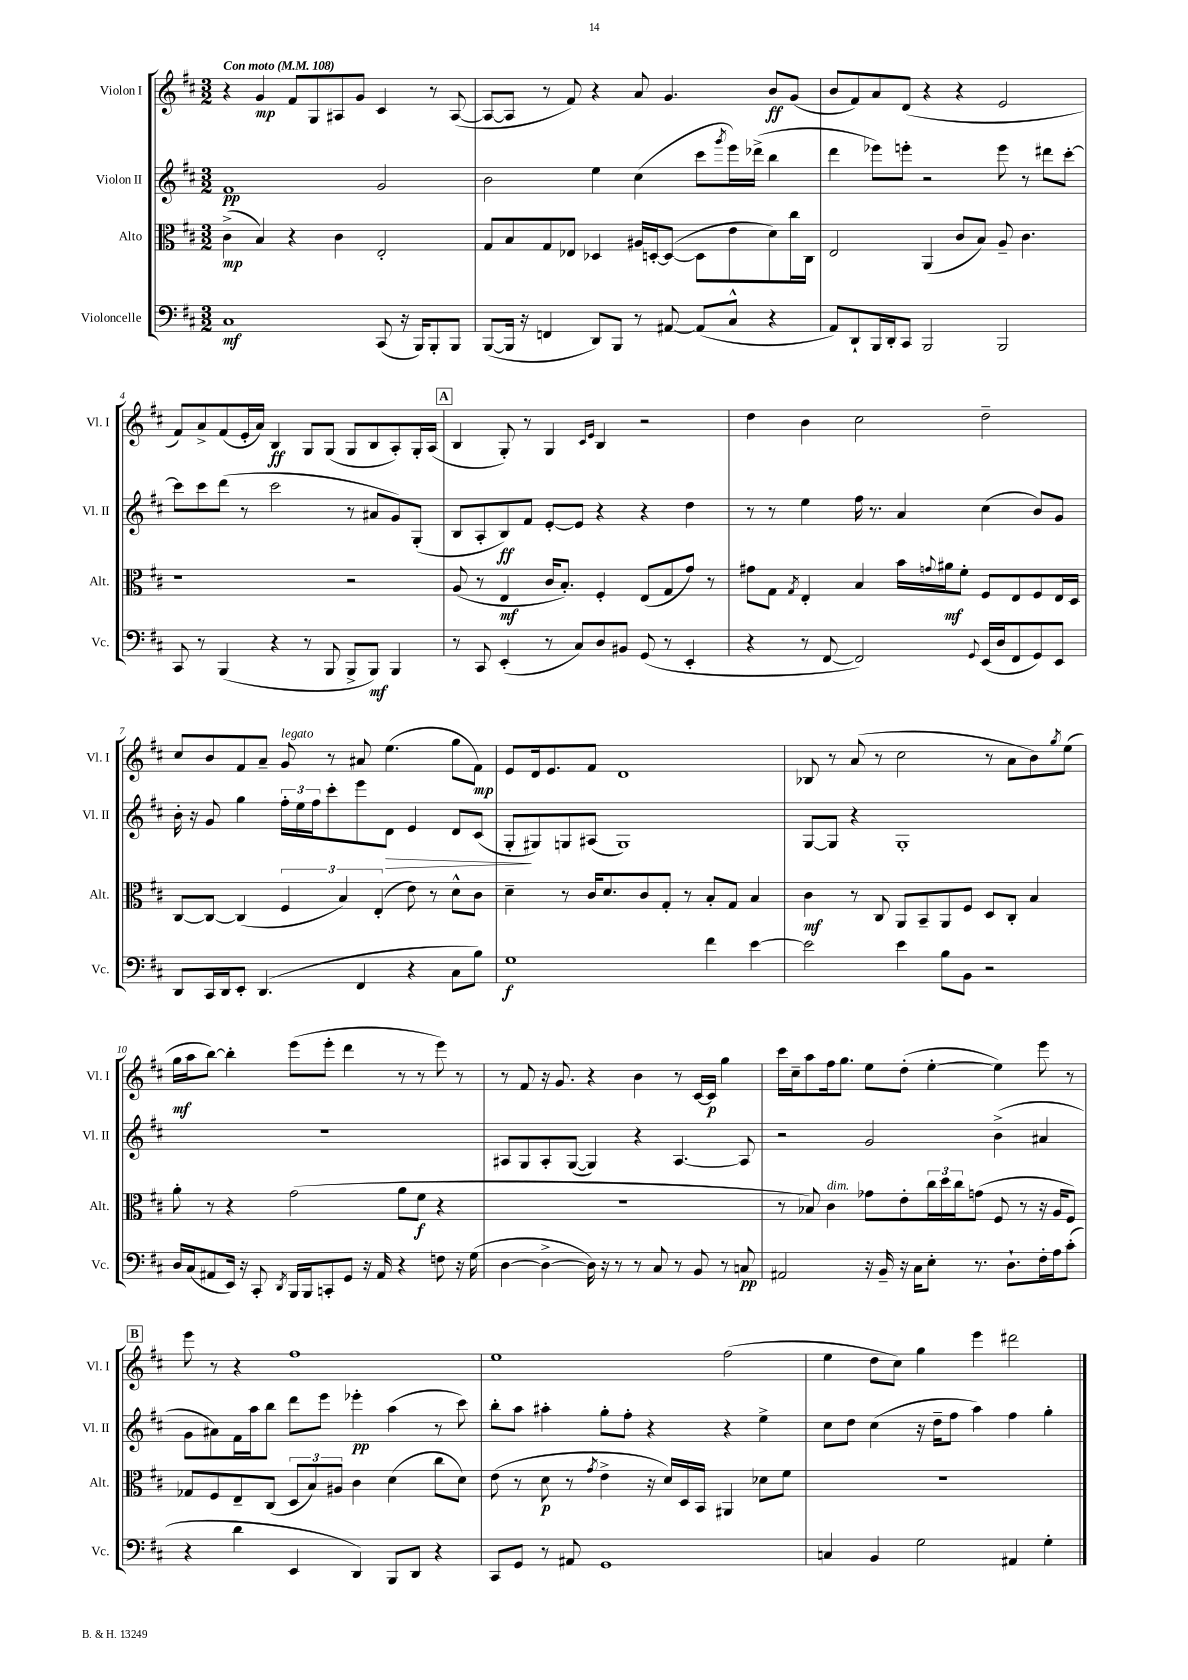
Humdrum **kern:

**kern	**dynam	**kern	**dynam	**kern	**dynam	**kern	**dynam
*part4	*part4	*part3	*part3	*part2	*part2	*part1	*part1
*staff4	*staff4	*staff3	*staff3	*staff2	*staff2	*staff1	*staff1
*I"Violoncelle	*	*I"Alto	*	*I"Violon II	*	*I"Violon I	*
*I'Vc.	*	*I'Alt.	*	*I'Vl. II	*	*I'Vl. I	*
*clefF4	*	*clefC3	*	*clefG2	*	*clefG2	*
*k[f#c#]	*	*k[f#c#]	*	*k[f#c#]	*	*k[f#c#]	*
*M3/2	*	*M3/2	*	*M3/2	*	*M3/2	*
*MM108	*	*MM108	*	*MM108	*	*MM108	*
=1	=1	=1	=1	=1	=1	=1	=1
!	!	!	!	!	!	!LO:TX:a:B:t=Con moto	!
1C#	mf	(4c#^\	mp	1f#	pp	4r	.
.	.	4B/)	.	.	.	4g/	mp
.	.	4r	.	.	.	8f#/L	.
.	.	.	.	.	.	8G/	.
.	.	4c#\	.	.	.	8A#X/	.
.	.	.	.	.	.	8g/J	.
(8CC#/	.	2E'/	.	2g/	.	4c#/	.
16r	.	.	.	.	.	.	.
16BBB/KL)	.	.	.	.	.	.	.
8BBB'/	.	.	.	.	.	8r	.
8BBB/J	.	.	.	.	.	([8A#/	.
=2	=2	=2	=2	=2	=2	=2	=2
([8BBB/L	.	8G/L	.	2b\	.	8A#/L_	.
16BBB/Jk]	.	8B/	.	.	.	8A#/J]	.
16r	.	.	.	.	.	.	.
4FFn/	.	8G/	.	.	.	8r	.
.	.	8E-X/J	.	.	.	8f#/)	.
8DD/L)	.	4D-X/	.	4ee\	.	4r	.
8BBB/J	.	.	.	.	.	.	.
8r	.	16A#X/LL	.	(4cc#\	.	8a/	.
.	.	[16Dn'/J	.	.	.	.	.
[8AA#X/	.	(8D/J_	.	.	.	4.g/	.
(8AA#/L]	.	8D\L]	.	8ccc#\L	.	.	.
.	.	.	.	8qggg/	.	.	.
8C#^^/J	.	8e\	.	16eee\L)	.	.	.
.	.	.	.	(16ddd-X^\JJ	.	.	.
4r	.	8d\)	.	4bb\	.	8b/L	ff
.	.	16cc#\L	.	.	.	(8g/J	.
.	.	16C#\JJ	.	.	.	.	.
=3	=3	=3	=3	=3	=3	=3	=3
8AA/L)	.	2E/	.	4ddd\	.	8b/L	.
8DD`/	.	.	.	.	.	8f#/)	.
16BBB/L	.	.	.	8eee-X\L)	.	8a/	.
16DD'/J	.	.	.	.	.	.	.
8CC#/J	.	.	.	8eeen'\J	.	(8d/J	.
2BBB/	.	(4AA/	.	2r	.	4r	.
.	.	8c#/L	.	.	.	4r	.
.	.	8B/J)	.	.	.	.	.
2BBB/	.	8A~/	.	8eee\	.	2e/	.
.	.	4.c#\	.	8r	.	.	.
.	.	.	.	8ddd#X\L	.	.	.
.	.	.	.	[8ccc#'\J	.	.	.
!!LO:LB:g=z
=4	=4	=4	=4	=4	=4	=4	=4
8CC#/	.	1r	.	8ccc#\L]	.	8f#/L)	.
8r	.	.	.	8ccc#\	.	8a^/	.
(4BBB/	.	.	.	(8ddd\J	.	(8f#/	.
.	.	.	.	8r	.	16e'/L	.
.	.	.	.	.	.	16a/JJ)	.
4r	.	.	.	2ccc#\	.	4B/	ff
8r	.	.	.	.	.	8G/L	.
8BBB/	.	.	.	.	.	(8G/J	.
8BBB^/L	.	2r	.	8r	.	8G/L	.
8BBB/J)	mf	.	.	8a#X/L	.	8B/	.
4BBB/	.	.	.	8g/)	.	8A'/)	.
.	.	.	.	(8G'/J	.	16G'/L	.
.	.	.	.	.	.	(16A/JJ	.
!!LO:REH:place=s1:t=A
=5	=5	=5	=5	=5	=5	=5	=5
8r	.	(8A/	.	8B/L	.	4B/	.
8CC#/	.	8r	.	8A'/	.	.	.
(4EE'/	.	4E/	mf	8B/)	ff	8G'/)	.
.	.	.	.	8f#/J	.	8r	.
8r	.	16c#/KL	.	[8e'/L	.	4G/	.
.	.	8.B'/J)	.	.	.	.	.
8C#/L)	.	.	.	8e/J]	.	.	.
.	.	.	.	.	.	16qqc#/LL	.
.	.	.	.	.	.	16qqe/JJ	.
8D/	.	4F#'/	.	4r	.	4B/	.
8BB#X/J	.	.	.	.	.	.	.
(8GG/	.	(8E/L	.	4r	.	2r	.
8r	.	8G/	.	.	.	.	.
4EE'/	.	8g/J)	.	4dd\	.	.	.
.	.	8r	.	.	.	.	.
=6	=6	=6	=6	=6	=6	=6	=6
4r	.	8g#X\L	.	8r	.	4dd\	.
.	.	8G\J	.	8r	.	.	.
.	.	8qG/	.	.	.	.	.
8r	.	4E'/	.	4ee\	.	4b\	.
[8FF#/	.	.	.	.	.	.	.
2FF#/])	.	4B/	.	16ff#\	.	2cc#\	.
.	.	.	.	8.r	.	.	.
.	.	16b\LL	.	4a/	.	.	.
.	.	8qqgn/	.	.	.	.	.
.	.	16a#X\J	mf	.	.	.	.
.	.	8f#'\J	.	.	.	.	.
8qqGG/	.	.	.	.	.	.	.
(16EE/LL	.	8F#/L	.	(4cc#\	.	2dd~\	.
16D/J	.	.	.	.	.	.	.
8FF#/	.	8E/	.	.	.	.	.
8GG/)	.	8F#/	.	8b/L)	.	.	.
8EE/J	.	16E/L	.	8g/J	.	.	.
.	.	16D/JJ	.	.	.	.	.
!!LO:LB:g=z
=7	=7	=7	=7	=7	=7	=7	=7
8DD/L	.	[8C#/L	.	16b'\	.	8cc#/L	.
.	.	.	.	16r	.	.	.
16CC#/L	.	8C#/J_	.	8g/	.	8b/	.
16DD/J	.	.	.	.	.	.	.
8EE'/J	.	(4C#/]	.	4gg\	.	8f#/	.
(4.DD/	.	.	.	.	.	8a~/J	.
!	!	!	!	!	!	!LO:TX:a:i:t=legato	!
.	.	6F#/	.	24ff#'\LL	.	8g/	.
.	.	.	.	24ee\	.	.	.
.	.	.	.	24ff#\J	.	.	.
.	.	.	.	8ccc#'\	.	8r	.
.	.	6B/)	.	.	.	.	.
4FF#/	.	.	.	8eee\	.	8a#X/	.
.	.	(6E'/	.	.	.	.	.
!	!	!	!	!	!LO:HP:b	!	!
.	.	.	.	8d\J	>	(4.ee\	.
4r	.	8e\)	.	4e/	.	.	.
.	.	8r	.	.	.	.	.
8C#\L	.	8d^^\L	.	8d/L	.	8gg\L	.
8B\J)	.	8c#\J	.	(8c#/J	.	8f#\J)	mp
=8	=8	=8	=8	=8	=8	=8	=8
1G	f	4d~\	.	8G'/L	.	8e/L	.
.	.	.	.	8G#X/)	]	16d/k	.
.	.	.	.	.	.	8.e/	.
.	.	8r	.	8Gn/	.	.	.
.	.	16c#/KL	.	(8A#X/J	.	8f#/J	.
.	.	8.d/	.	.	.	.	.
.	.	.	.	1G)	.	1d	.
.	.	8c#/	.	.	.	.	.
.	.	8G'/J	.	.	.	.	.
.	.	8r	.	.	.	.	.
4f#\	.	8B'/L	.	.	.	.	.
.	.	8G/J	.	.	.	.	.
[4e\	.	4B/	.	.	.	.	.
=9	=9	=9	=9	=9	=9	=9	=9
2e\]	.	4c#\	mf	[8G/L	.	8B-X/	.
.	.	.	.	8G/J]	.	8r	.
.	.	8r	.	4r	.	(8a/	.
.	.	8C#/	.	.	.	8r	.
4e\	.	8AA/L	.	1G'	.	2cc#\	.
.	.	8BB~/	.	.	.	.	.
8B\L	.	8AA/	.	.	.	.	.
8BB\J	.	8F#/J	.	.	.	.	.
2r	.	8D/L	.	.	.	8r	.
.	.	8C#'/J	.	.	.	8a\L	.
.	.	4B/	.	.	.	8b\)	.
.	.	.	.	.	.	8qgg/	.
.	.	.	.	.	.	(8ee\J	.
!!LO:LB:g=z
=10	=10	=10	=10	=10	=10	=10	=10
16D/LL	.	8a'\	.	1.r	.	16gg\LL	mf
(16C#/J	.	.	.	.	.	16aa\J	.
8AA#X/	.	8r	.	.	.	[8bb\J)	.
16EE/Jk)	.	4r	.	.	.	4bb'\]	.
16r	.	.	.	.	.	.	.
8CC#'/	.	.	.	.	.	.	.
8qDD/	.	.	.	.	.	.	.
16BBB/LL	.	(2g\	.	.	.	(8eee\L	.
16BBB/J	.	.	.	.	.	.	.
8CCn'/	.	.	.	.	.	8eee'\J	.
8GG/J	.	.	.	.	.	4ddd\	.
16r	.	.	.	.	.	.	.
16AA#/	.	.	.	.	.	.	.
4r	.	8a\L	.	.	.	8r	.
.	.	8f#\J	f	.	.	8r	.
8Fn\	.	4r	.	.	.	8eee\)	.
16r	.	.	.	.	.	8r	.
(16G\	.	.	.	.	.	.	.
=11	=11	=11	=11	=11	=11	=11	=11
[4D\	.	1.r	.	8A#X/L	.	8r	.
.	.	.	.	8G/	.	8f#/	.
4D^\_	.	.	.	8A#'/	.	16r	.
.	.	.	.	.	.	8.g/	.
.	.	.	.	([8G/J	.	.	.
16D\])	.	.	.	4G/])	.	4r	.
16r	.	.	.	.	.	.	.
8r	.	.	.	.	.	.	.
8r	.	.	.	4r	.	4b\	.
8C#/	.	.	.	.	.	.	.
8r	.	.	.	[4.A#/	.	8r	.
8BB/	.	.	.	.	.	[16c#/LL	.
.	.	.	.	.	.	16c#/JJ]	p
8r	.	.	.	.	.	4gg\	.
8Cn/	pp	.	.	8A#/]	.	.	.
=12	=12	=12	=12	=12	=12	=12	=12
2AA#X/	.	8r	.	2r	.	16ccc#\LL	.
.	.	.	.	.	.	16cc#~\J	.
.	.	8B-X/)	.	.	.	8aa\	.
!	!	!LO:TX:a:i:t=dim.	!	!	!	!	!
.	.	4c#\	.	.	.	16ff#\k	.
.	.	.	.	.	.	8.gg\J	.
16r	.	8g-X\L	.	2g/	.	8ee\L	.
16BB~/	.	.	.	.	.	.	.
16r	.	8e'\	.	.	.	(8dd'\J	.
16C#\KL	.	.	.	.	.	.	.
8E'\J	.	24cc#\L	.	.	.	[4ee'\	.
.	.	24dd\	.	.	.	.	.
.	.	24cc#\J	.	.	.	.	.
8.r	.	(8gn\J	.	.	.	.	.
.	.	8F#/	.	(4b^\	.	4ee\])	.
8.D`\L	.	.	.	.	.	.	.
.	.	8r	.	.	.	.	.
16F#'\L	.	16r	.	4a#X/	.	8eee\	.
16A\J	.	16A/KL	.	.	.	.	.
(8c#'\J	.	8F#/J)	.	.	.	8r	.
!!LO:LB:g=z
!!LO:REH:place=s1:t=B
=13	=13	=13	=13	=13	=13	=13	=13
4r	.	8G-X/L	.	8g\L	.	8eee\	.
.	.	8F#/	.	8a#X\)	.	8r	.
4d\	.	8E~/	.	16f#\L	.	4r	.
.	.	.	.	16aa\J	.	.	.
.	.	(8C#/J	.	8bb\J	.	.	.
4EE/	.	12D/L	.	8ddd\L	.	1ff#	.
.	.	12B/)	.	.	.	.	.
.	.	.	.	8eee\J	.	.	.
.	.	12A#X/J	.	.	.	.	.
4DD/)	.	4c#\	.	4eee-X'\	pp	.	.
8BBB/L	.	(4d\	.	(4aa\	.	.	.
8DD/J	.	.	.	.	.	.	.
4r	.	8cc#\L	.	8r	.	.	.
.	.	8d\J)	.	8ccc#\)	.	.	.
=14	=14	=14	=14	=14	=14	=14	=14
8CC#/L	.	(8e\	.	8bb'\L	.	1ee	.
8GG/J	.	8r	.	8aa\J	.	.	.
8r	.	8d\	p	4aa#X'\	.	.	.
8AA#X/	.	8r	.	.	.	.	.
.	.	8qg/	.	.	.	.	.
1GG	.	4e^\	.	8gg'\L	.	.	.
.	.	.	.	8ff#'\J	.	.	.
.	.	16r	.	4r	.	.	.
.	.	16d/LL)	.	.	.	.	.
.	.	16D/	.	.	.	.	.
.	.	16BB/JJ	.	.	.	.	.
.	.	4AA#X/	.	4r	.	(2ff#\	.
.	.	8d-X\L	.	4ee^\	.	.	.
.	.	8f#\J	.	.	.	.	.
=15	=15	=15	=15	=15	=15	=15	=15
4Cn/	.	1.r	.	8cc#\L	.	4ee\	.
.	.	.	.	8dd\J	.	.	.
4BB/	.	.	.	(4cc#\	.	8dd\L	.
.	.	.	.	.	.	8cc#\J)	.
2G\	.	.	.	16r	.	4gg\	.
.	.	.	.	16dd~\KL	.	.	.
.	.	.	.	8ff#\J	.	.	.
.	.	.	.	4aa\)	.	4eee\	.
4AA#X/	.	.	.	4ff#\	.	2ddd#X\	.
4G'\	.	.	.	4gg'\	.	.	.
==	==	==	==	==	==	==	==
*-	*-	*-	*-	*-	*-	*-	*-
